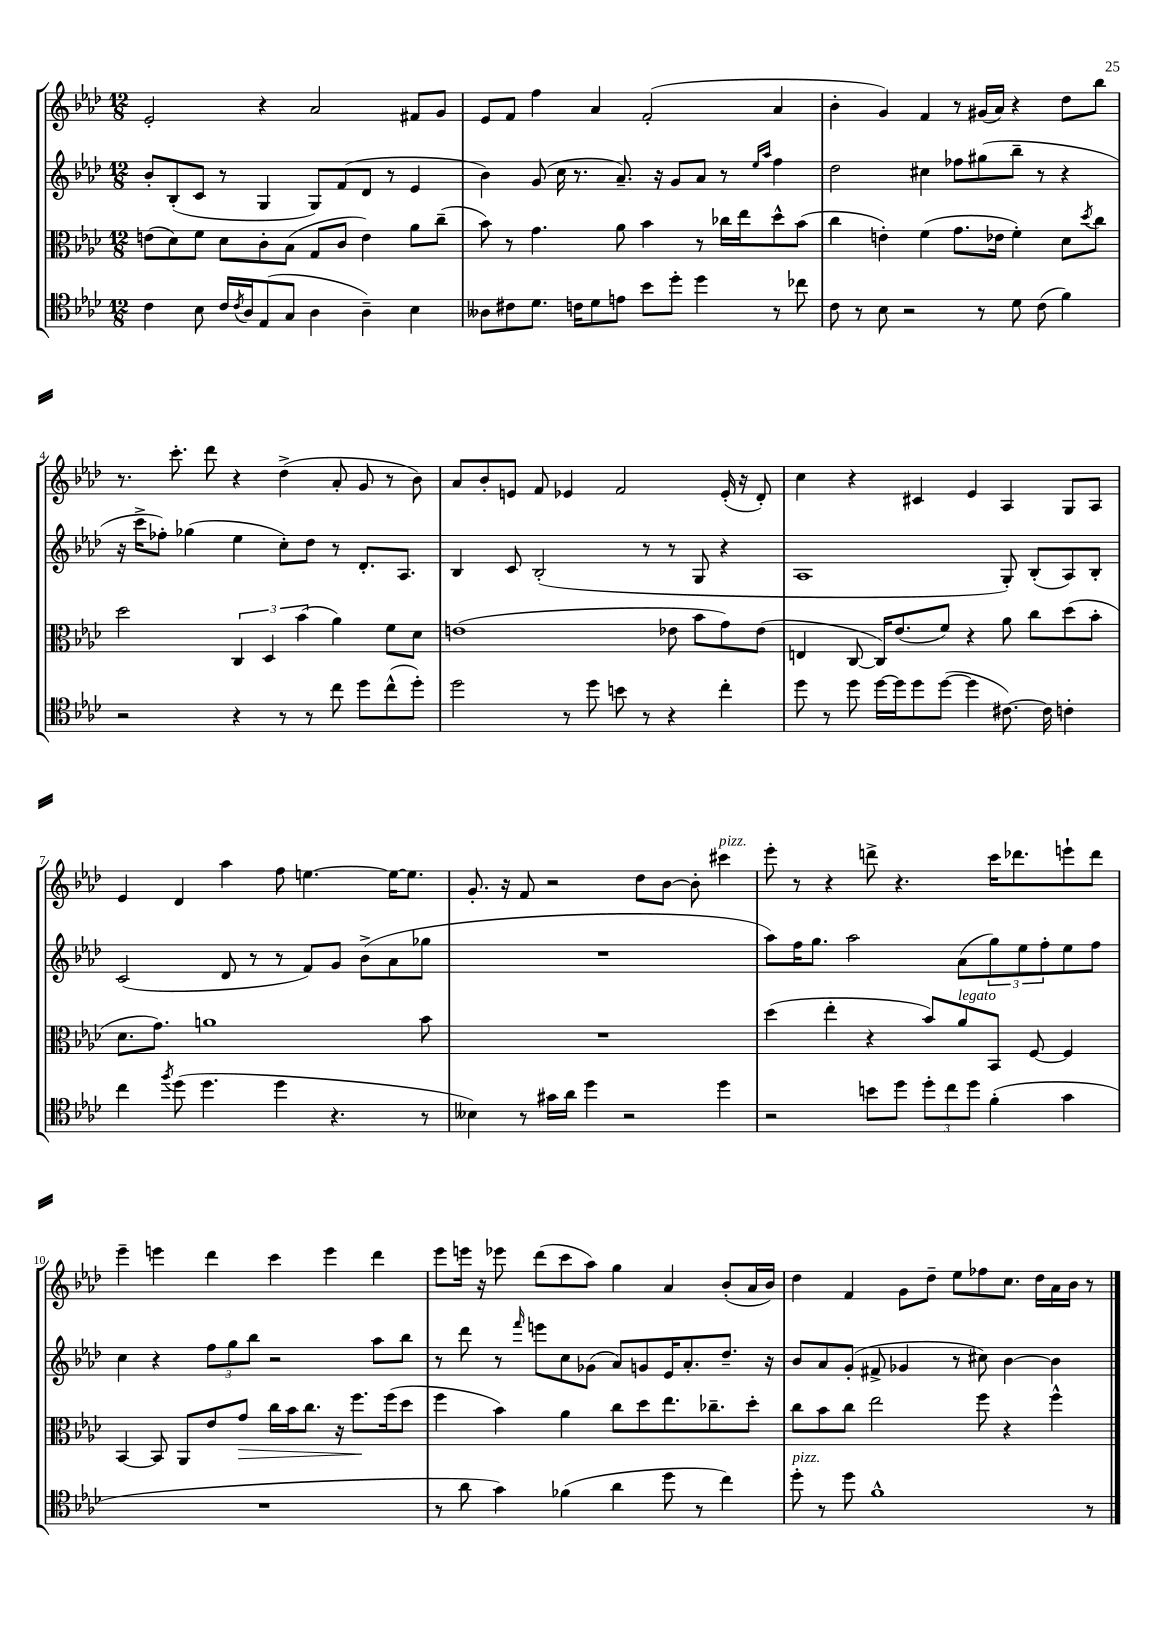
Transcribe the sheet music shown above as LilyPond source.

<<
\new StaffGroup <<
\new Staff = "s0" {
    \clef treble \key aes \major \numericTimeSignature \time 12/8
    ees'2-. r4 aes'2 fis'8 g'8 |
    ees'8 f'8 f''4 aes'4 f'2-.( aes'4 |
    bes'4-. g'4) f'4 r8 gis'16( aes'16) r4 des''8 bes''8 |
    r8. c'''8.-. des'''8 r4 des''4->( aes'8-. g'8 r8 bes'8) |
    aes'8 bes'8-. e'8 f'8 ees'4 f'2 ees'16-.( r16 des'8-.) |
    c''4 r4 cis'4 ees'4 aes4 g8 aes8 |
    ees'4 des'4 aes''4 f''8 e''4.~ e''16~ e''8. |
    g'8.-. r16 f'8 r2 des''8 bes'8~ bes'8-. cis'''4^\markup { \italic "pizz." } |
    ees'''8-. r8 r4 d'''8-> r4. c'''16 des'''8. e'''8-! des'''8 |
    ees'''4-- e'''4 des'''4 c'''4 e'''4 des'''4 |
    ees'''8 e'''16 r16 ees'''8 des'''8( c'''8 aes''8) g''4 aes'4 bes'8-.( aes'16 bes'16) |
    des''4 f'4 g'8 des''8-- ees''8 fes''8 c''8. des''16 aes'16 bes'16 r8 \bar "|." |
}
\new Staff = "s1" {
    \clef treble \key aes \major \numericTimeSignature \time 12/8
    bes'8-. bes8-.( c'8 r8 g4 g8) f'8( des'8 r8 ees'4 |
    bes'4) g'8( c''16 r8. aes'8.--) r16 g'8 aes'8 r8 \grace { ees''16 aes''16 } f''4 |
    des''2 cis''4 fes''8 gis''8( bes''8-- r8 r4 |
    r16 c'''16-> fes''8-.) ges''4( ees''4 c''8-.) des''8 r8 des'8.-. aes8. |
    bes4 c'8 bes2-.( r8 r8 g8 r4 |
    aes1 g8-.) bes8-.( aes8) bes8-. |
    c'2( des'8 r8 r8 f'8) g'8 bes'8->( aes'8 ges''8 |
    R1. |
    aes''8) f''16 g''8. aes''2 aes'8( \tuplet 3/2 { g''8) ees''8 f''8-. } ees''8 f''8 |
    c''4 r4 \tuplet 3/2 { f''8 g''8 bes''8 } r2 aes''8 bes''8 |
    r8 des'''8 r8 \grace { f'''16 } e'''8 c''8 ges'8( aes'8) g'8 ees'16 aes'8.-. des''8.-- r16 |
    bes'8 aes'8 g'8-.( fis'8-> ges'4 r8 cis''8) bes'4~ bes'4 \bar "|." |
}
\new Staff = "s2" {
    \clef alto \key aes \major \numericTimeSignature \time 12/8
    e'8( des'8) f'8 des'8 c'8-. bes8( g8 c'8 e'4) aes'8 c''8--( |
    bes'8) r8 g'4. aes'8 bes'4 r8 ces''16 ees''16 des''8-^ bes'8( |
    c''4 e'4-.) f'4( g'8. ees'16 f'4-.) des'8 \acciaccatura { des''8 } c''8 |
    des''2 \tuplet 3/2 { c4 des4 bes'4( } aes'4) f'8 des'8 |
    e'1( ees'8 bes'8 g'8) ees'8( |
    e4 c8~ c16) ees'8.( f'8) r4 aes'8 c''8 des''8( bes'8-. |
    des'8. g'8.) a'1 bes'8 |
    R1. |
    des''4( ees''4-. r4 bes'8) aes'8^\markup { \italic "legato" } bes,8 f8~ f4 |
    bes,4~ bes,8 aes,8 ees'8 g'8\> c''16 bes'16 c''8. r16 f''8.\! f''16( des''8 |
    f''4 bes'4) aes'4 c''8 des''8 ees''8. ces''8.-- des''8-. |
    c''8 bes'8 c''8 ees''2 f''8 r4 f''4-^ \bar "|." |
}
\new Staff = "s3" {
    \clef tenor \key aes \major \numericTimeSignature \time 12/8
    c'4 bes8 c'16 \acciaccatura { c'8 } aes16 ees8( g8 aes4 aes4--) bes4 |
    aeses8 cis'8 des'8. c'16 des'8 e'8 bes'8 des''8-. des''4 r8 ces''8 |
    c'8 r8 bes8 r2 r8 des'8 c'8( f'4) |
    r2 r4 r8 r8 c''8 des''8 c''8-^( des''8-.) |
    des''2 r8 des''8 b'8 r8 r4 c''4-. |
    des''8 r8 des''8 des''16~ des''16 des''8 des''8~( des''4 cis'8.~) cis'16 c'4-. |
    c''4 \acciaccatura { f''8 } des''8( des''4. des''4 r4. r8 |
    beses4) r8 gis'16 aes'16 des''4 r2 des''4 |
    r2 b'8 des''8 \tuplet 3/2 { des''8-. c''8 des''8 } f'4-.( g'4 |
    R1. |
    r8 aes'8 g'4) fes'4( aes'4 des''8 r8 c''4) |
    des''8-.^\markup { \italic "pizz." } r8 des''8 f'1-^ r8 \bar "|." |
}
>>
>>
